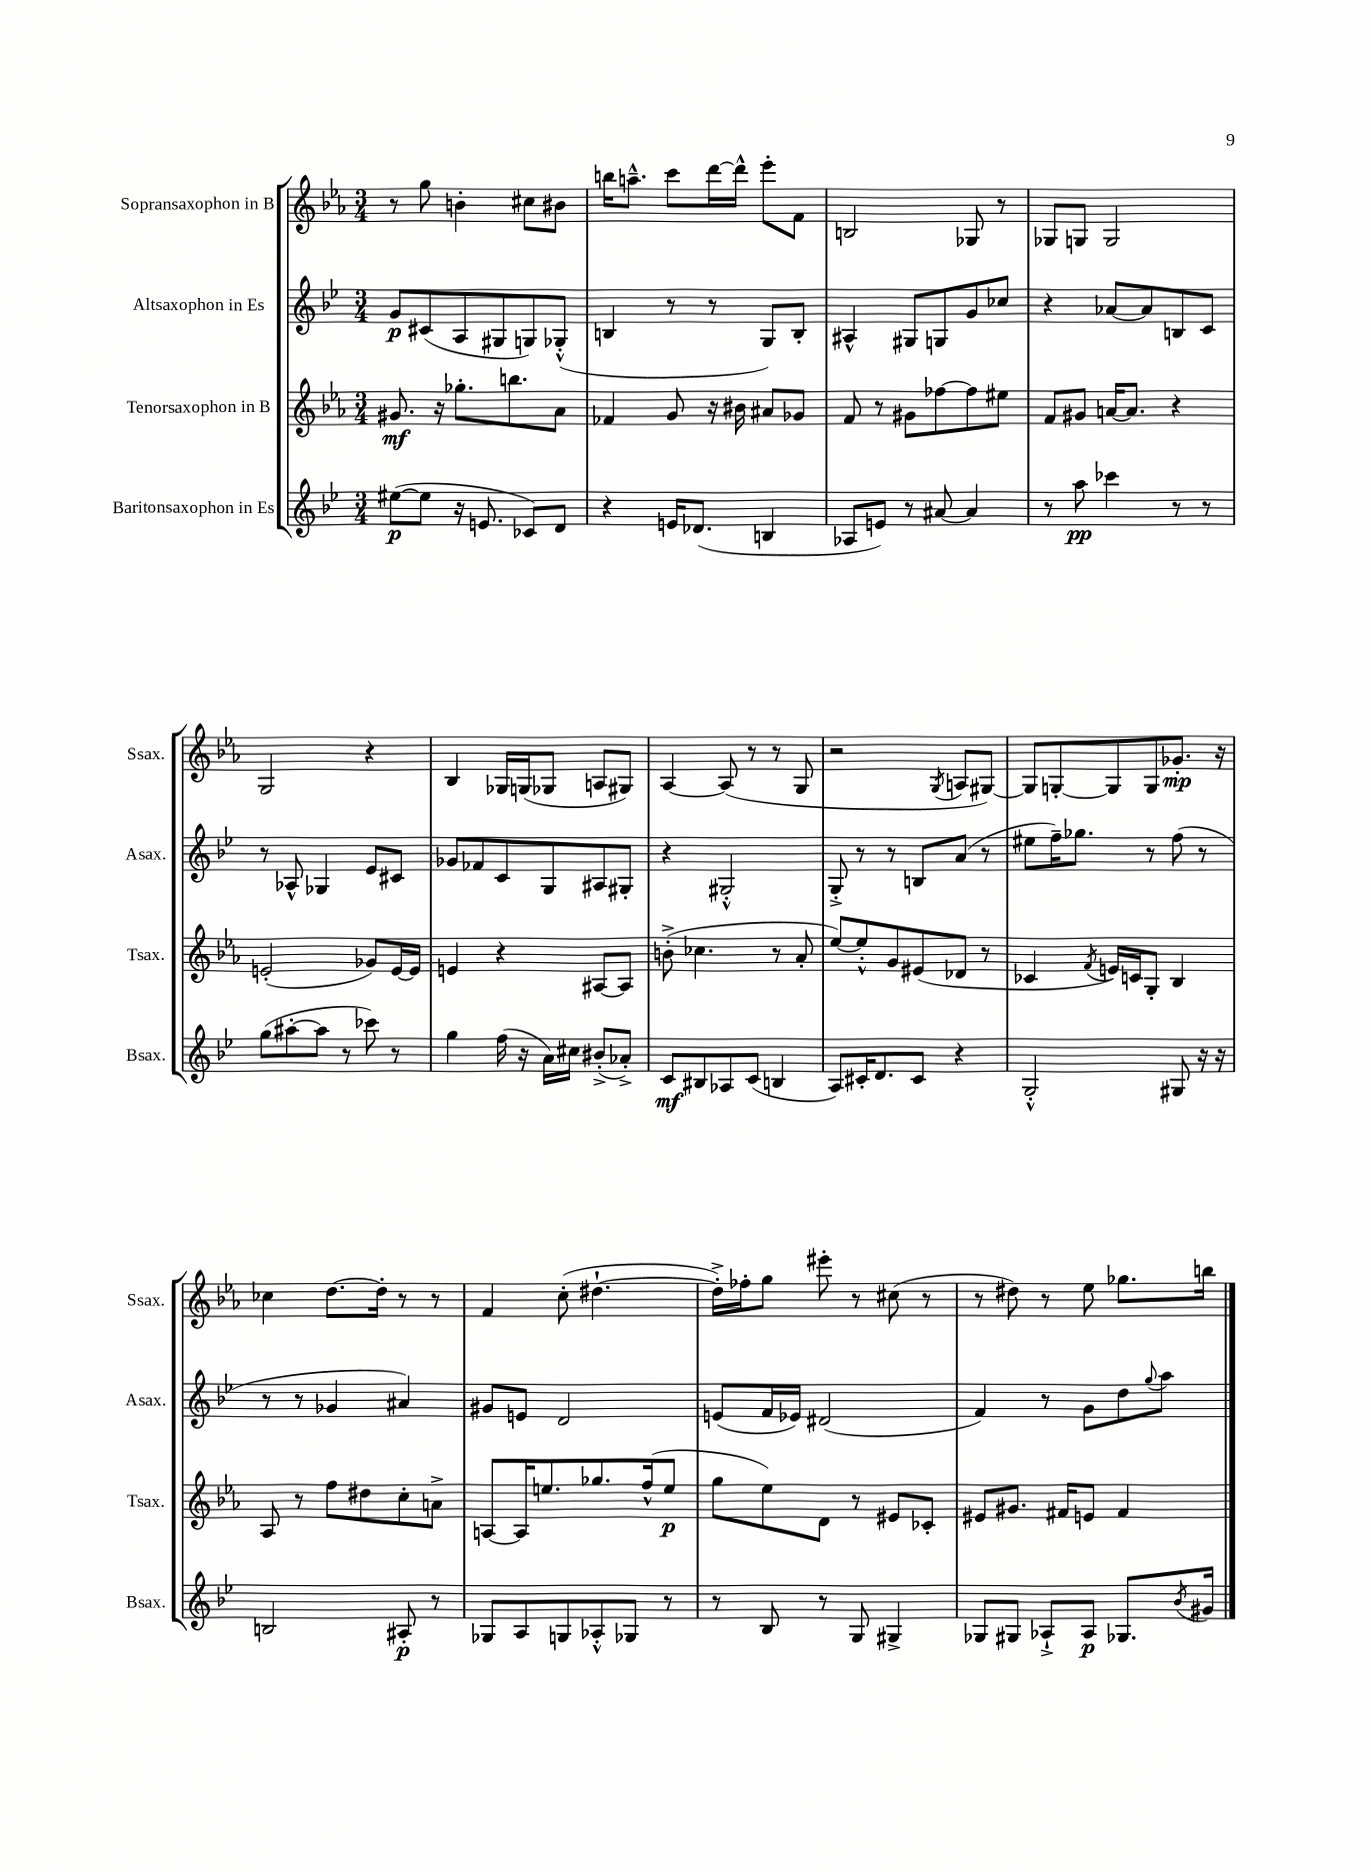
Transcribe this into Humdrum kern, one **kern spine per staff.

**kern	**kern	**kern	**kern
*staff4	*staff3	*staff2	*staff1
*clefG2	*clefG2	*clefG2	*clefG2
*k[b-e-]	*k[b-e-a-]	*k[b-e-]	*k[b-e-a-]
*M3/4	*M3/4	*M3/4	*M3/4
([8ee#	8.g#	8g	8r
8ee#]	.	(8c#	8gg
.	16r	.	.
16r	8.gg-'	8A	4b'
8.e	.	.	.
.	.	8G#	.
.	8.bb	.	.
8c-)	.	8G)	8cc#
8d	8a-	(8G-'^^	8b#
=	=	=	=
4r	4f-	4B	16bb
.	.	.	8.aa~^^
16e	8g	8r	8ccc
(8.d-	.	.	.
.	16r	8r	[16ddd
.	16b#	.	16ddd^^]
4B	8a#	8G)	8eee-'
.	8g-	8B'	8f
=	=	=	=
8A-	8f	4A#^^	2B
8e)	8r	.	.
8r	8g#	8G#	.
[8a#	[8ff-	8G	.
4a#]	8ff-]	8g	8G-
.	8ee#	8cc-	8r
=	=	=	=
8r	8f	4r	8G-
8aa	8g#	.	8G
4ccc-	[16a	[8a-	2G
.	8.a]	.	.
.	.	8a-]	.
8r	4r	8B	.
8r	.	8c	.
=	=	=	=
(8gg	(2e'	8r	2G
[8aa#'	.	8A-^^	.
8aa#]	.	4G-	.
8r	.	.	.
8ccc-)	8g-)	8e-	4r
8r	[16e	8c#	.
.	16e]	.	.
=	=	=	=
4gg	4e	8g-	4B-
.	.	8f-	.
(16ff	4r	8c	16G-
16r	.	.	(16G
16a)	.	8G	8G-
16cc#	.	.	.
(8b#'^	[8A#	8A#	8A
8a-'^)	8A#]	8G#'	8G#)
=	=	=	=
8c	(8b'^	4r	[4A-
8B#	4.cc-	.	.
8A-	.	2G#'^^	(8A-]
(8c	.	.	8r
4B	8r	.	8r
.	8a-'	.	8G
=	=	=	=
8A)	[8ee-)	8G'^	2r
16c#'	8ee-'^^]	8r	.
8.d	.	.	.
.	8g	8r	.
8c#	(8e#	8B	.
.	.	.	8qG
4r	8d-	(8a	8A
.	8r	8r	[8G#)
=	=	=	=
2G'^^	4c-	8ee#	8G#]
.	.	16ff~)	[8G'
.	.	8.gg-	.
.	8qf	.	.
.	16e)	.	8G]
.	16c	.	.
.	8G'	8r	8G
8G#	4B-	(8ff	8.g-'
16r	.	8r	.
16r	.	.	16r
=	=	=	=
2B	8A-	8r	4cc-
.	8r	8r	.
.	8ff	4g-	[8.dd
.	8dd#	.	.
.	.	.	16dd']
8A#'	8cc'	4a#)	8r
8r	8a^	.	8r
=	=	=	=
8G-	[8A	8g#	4f
8A	16A]	8e	.
.	8.ee	.	.
8G	.	2d	(8cc'
8A-'^^	8.gg-	.	[4.dd#`
8G-	.	.	.
.	(16ff^^	.	.
8r	8ee	.	.
=	=	=	=
8r	8gg	(8e	16dd#'^])
.	.	.	16ff-'
8B-	8ee-)	16f	8gg
.	.	16e-)	.
8r	8d	(2d#	8eee#'
8G	8r	.	8r
4G#^	8e#	.	(8cc#
.	8c-'	.	8r
=	=	=	=
8G-	8e#	4f)	8r
8G#	8.g#	.	8dd#)
8A-`^	.	8r	8r
.	16f#	.	.
8A-	8e	8g	8ee-
8.G-	4f#	8dd	8.gg-
.	.	8qqgg	.
.	.	8aa	.
8qb-	.	.	.
16g#	.	.	16bb
==	==	==	==
*-	*-	*-	*-
